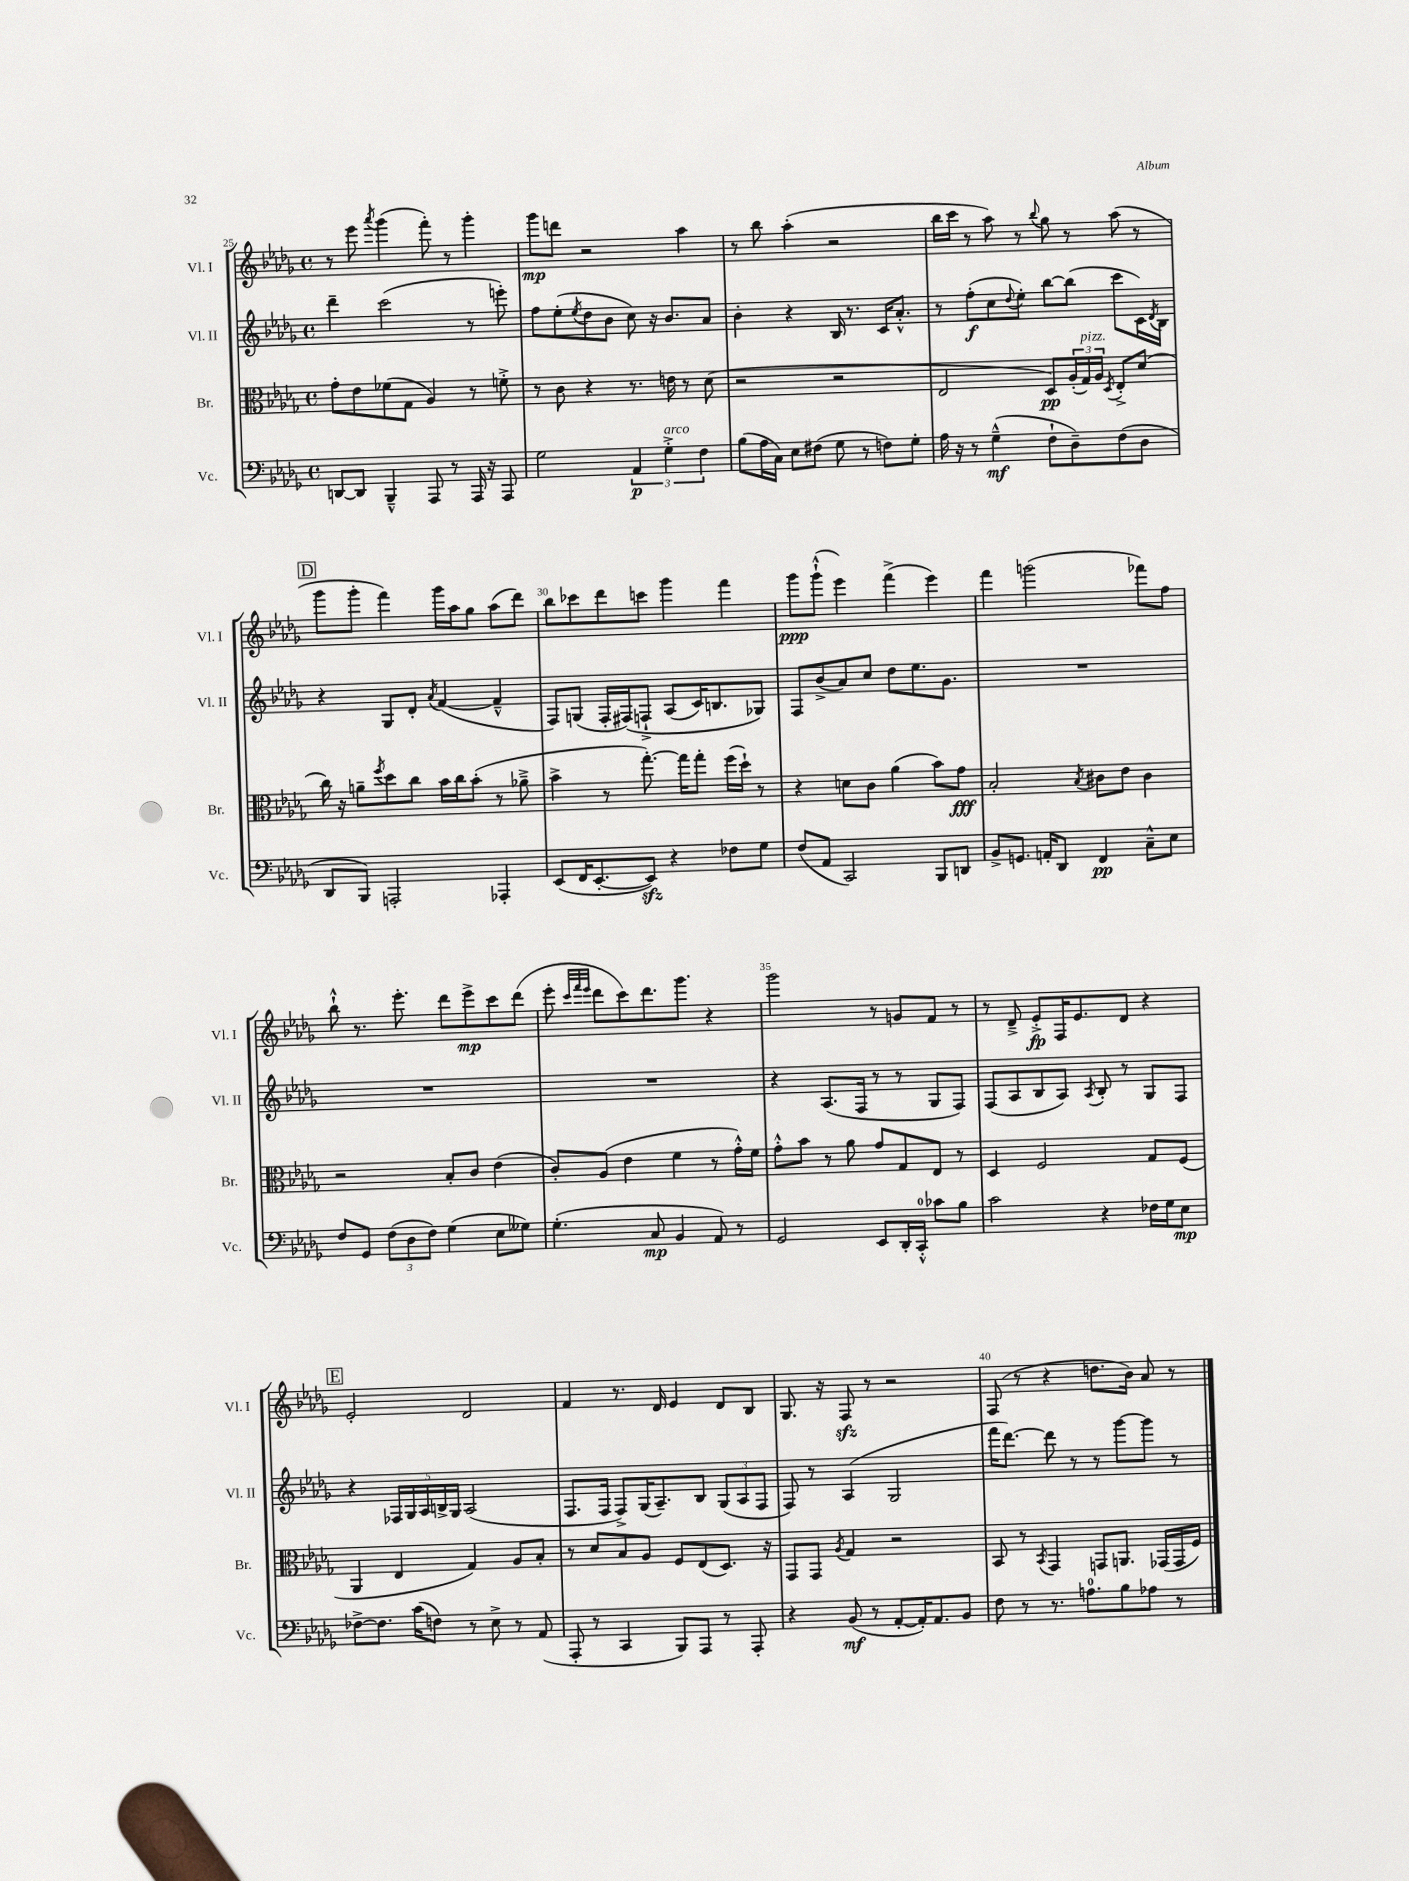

**kern	**dynam	**kern	**dynam	**kern	**dynam	**kern	**dynam
*part4	*part4	*part3	*part3	*part2	*part2	*part1	*part1
*staff4	*staff4	*staff3	*staff3	*staff2	*staff2	*staff1	*staff1
*I"Vc.	*	*I"Br.	*	*I"Vl. II	*	*I"Vl. I	*
*I'Vc.	*	*I'Br.	*	*I'Vl. II	*	*I'Vl. I	*
*clefF4	*	*clefC3	*	*clefG2	*	*clefG2	*
*k[b-e-a-d-g-]	*	*k[b-e-a-d-g-]	*	*k[b-e-a-d-g-]	*	*k[b-e-a-d-g-]	*
*M4/4	*	*M4/4	*	*M4/4	*	*M4/4	*
*met(c)	*	*met(c)	*	*met(c)	*	*met(c)	*
=25	=25	=25	=25	=25	=25	=25	=25
[8DDn/L	.	8g-'\L	.	4ddd-~\	.	8r	.
8DD/J]	.	8e-\	.	.	.	8eee-\	.
.	.	.	.	.	.	8qaaa-/	.
4BBB-~^^/	.	(8f-X\	.	(2ccc\	.	(4ggg-\	.
.	.	8G-\J	.	.	.	.	.
8AAA-/	.	4A-/)	.	.	.	8fff'\)	.
8r	.	.	.	.	.	8r	.
16AAA-/	.	8r	.	8r	.	4ggg-'\	.
16r	.	.	.	.	.	.	.
8AAA-/	.	8fn'^\	.	8eeen'\)	.	.	.
=26	=26	=26	=26	=26	=26	=26	=26
2G-\	.	8r	.	8ff\L	.	8ggg-\L	mp
.	.	8c\	.	(8ee-'\	.	8dddn\J	.
.	.	.	.	8qee-/	.	.	.
.	.	4r	.	8dd-\	.	2r	.
.	.	.	.	8b-\J	.	.	.
6AA-/	p	8.r	.	8cc\)	.	.	.
.	.	.	.	16r	.	.	.
!LO:TX:a:i:t=arco	!	!	!	!	!	!	!
6G-'^\	.	.	.	.	.	.	.
.	.	16en\	.	8.b-/L	.	.	.
.	.	8r	.	.	.	4aa-\	.
6F\	.	.	.	.	.	.	.
.	.	(8d-\	.	8a-/J	.	.	.
=27	=27	=27	=27	=27	=27	=27	=27
(8B-\L	.	2r	.	4b-'\	.	8r	.
16A-\L	.	.	.	.	.	8bb-\	.
16C\JJ)	.	.	.	.	.	.	.
8E-\L	.	.	.	4r	.	(4aa-'\	.
(8F#X\J	.	.	.	.	.	.	.
8G-\	.	2r	.	16B-/	.	2r	.
.	.	.	.	8.r	.	.	.
8r	.	.	.	.	.	.	.
8Fn\L)	.	.	.	16c/KL	.	.	.
.	.	.	.	8.a-'^^/J	.	.	.
8G-'\J	.	.	.	.	.	.	.
=28	=28	=28	=28	=28	=28	=28	=28
16A-\	.	2E-/	.	8r	.	16bb-\LL	.
16r	.	.	.	.	.	16ccc\JJ	.
8r	.	.	.	(8ff'\L	f	8r	.
(4G-~^^\	mf	.	.	8cc\	.	8aa-\)	.
.	.	.	.	8qqdd-/	.	.	.
.	.	.	.	8ee-'\J)	.	8r	.
.	.	.	.	.	.	8qqbb-/	.
8F`\L	.	8D-/L)	pp	[8bb-\L	.	8gg-\	.
8D-~\)	.	(24A-'/L	.	(8bb-\J]	.	8r	.
!	!	!LO:TX:a:i:t=pizz.	!	!	!	!	!
.	.	24G-/)	.	.	.	.	.
.	.	24A-/JJ	.	.	.	.	.
.	.	8qD-/	.	.	.	.	.
(8F\	.	8E-'^/L	.	8ccc\L	.	(8aa-\	.
8D-\J	.	(8d-/J	.	16c\L)	.	8r	.
.	.	.	.	8qd-/	.	.	.
.	.	.	.	16B-\JJ	.	.	.
!!LO:LB:g=z
!!LO:REH:place=s1:t=D
=29	=29	=29	=29	=29	=29	=29	=29
8DD-/L	.	16cc\)	.	4r	.	8ggg-\L	.
.	.	16r	.	.	.	.	.
8BBB-/J)	.	8an~\L	.	.	.	8ggg-'\J	.
.	.	8qff/	.	.	.	.	.
2AAAn'/	.	8dd-\	.	8G-/L	.	4fff\)	.
.	.	8cc\J	.	8d-'/J	.	.	.
.	.	.	.	8qa-/	.	.	.
.	.	16b-\LL	.	([4f/	.	16ggg-\LL	.
.	.	16cc\J	.	.	.	16aa-\J	.
.	.	(8b-'\J	.	.	.	8gg-\J	.
4AAA-X'/	.	8r	.	4f~^^/]	.	(8aa-\L	.
.	.	8a-X~^\	.	.	.	8ddd-\J)	.
=30	=30	=30	=30	=30	=30	=30	=30
(8EE-/L	.	4b-^\	.	8F/L)	.	8bb-\L	.
16FF/K	.	.	.	(8Gn/J	.	8ccc-X\	.
[8.EE-'/	.	.	.	.	.	.	.
.	.	8r	.	16F'/LL	.	8ddd-\	.
.	.	.	.	(16F#X/J)	.	.	.
8EE-zz/J])	.	[8.gg-'\)	.	8Fn`^/J	.	8cccn\J	.
4r	.	.	.	(8A-/L	.	4ggg-\	.
.	.	16gg-\KL]	.	.	.	.	.
.	.	8gg-'\J	.	16c/K)	.	.	.
.	.	.	.	8.Bn/	.	.	.
8F-X\L	.	(16ff\LL	.	.	.	4fff\	.
.	.	16dd-`\JJ)	.	.	.	.	.
8G-\J	.	8r	.	8G-X/J)	.	.	.
=31	=31	=31	=31	=31	=31	=31	=31
(8F/L	.	4r	.	8F/L	.	8ggg-\L	ppp
8AA-/J	.	.	.	(8b-^/	.	(8ggg-`^^\J	.
2CC/)	.	8dn\L	.	8a-/)	.	4eee-\)	.
.	.	8c\J	.	8cc/J	.	.	.
.	.	(4a-\	.	8dd-\L	.	(4fff^\	.
.	.	.	.	8.ee-\	.	.	.
8BBB-/L	.	8b-\L)	.	.	.	4eee-\)	.
.	.	.	.	8.g-\J	.	.	.
8DDn/J	.	8g-\J	fff	.	.	.	.
=32	=32	=32	=32	=32	=32	=32	=32
8BB-^/L	.	2B-'/	.	1r	.	4fff\	.
8.GGn/J	.	.	.	.	.	.	.
.	.	.	.	.	.	(2gggn\	.
16AAn'/KL	.	.	.	.	.	.	.
8DD-/J	.	.	.	.	.	.	.
.	.	8qB-/	.	.	.	.	.
4FF/	pp	8c#X\L	.	.	.	.	.
.	.	8e-\J	.	.	.	.	.
8C~^^\L	.	4c#\	.	.	.	8fff-X\L)	.
8E-\J	.	.	.	.	.	8ff\J	.
!!LO:LB:g=z
=33	=33	=33	=33	=33	=33	=33	=33
8F/L	.	2r	.	1r	.	8bb-`^^\	.
8GG-/J	.	.	.	.	.	8.r	.
(12F\L	.	.	.	.	.	.	.
.	.	.	.	.	.	8.eee-'\	.
12D-\	.	.	.	.	.	.	.
12F\J)	.	.	.	.	.	.	.
(4G-\	.	8B-'/L	.	.	.	8ddd-\L	.
.	.	8c/J	.	.	.	8eee-^\	mp
8E-\L	.	(4e-\	.	.	.	8ccc\	.
8G--X\J)	.	.	.	.	.	(8ddd-\J	.
=34	=34	=34	=34	=34	=34	=34	=34
(4.G-'\	.	8c'/L)	.	1r	.	8eee-'\	.
.	.	.	.	.	.	32qqccc/LLL	.
.	.	.	.	.	.	32qqfff/	.
.	.	.	.	.	.	32qqeee-/JJJ	.
.	.	(8A-/J	.	.	.	8ddd-\L	.
.	.	4e-\	.	.	.	8ccc\)	.
8C/	mp	.	.	.	.	8.ddd-\	.
4BB-/	.	4f\	.	.	.	.	.
.	.	.	.	.	.	8.ggg-\J	.
8AA-/)	.	8r	.	.	.	4r	.
8r	.	16g-'^^\LL)	.	.	.	.	.
.	.	16f\JJ	.	.	.	.	.
=35	=35	=35	=35	=35	=35	=35	=35
2GG-/	.	8g-'^^\L	.	4r	.	2ggg-\	.
.	.	8b-\J	.	.	.	.	.
.	.	8r	.	(8.A-/L	.	.	.
.	.	8a-\	.	.	.	.	.
.	.	.	.	16F/Jk	.	.	.
8EE-/L	.	8g-/L	.	8r	.	8r	.
16DD-'/L	.	8G-/	.	8r	.	8gn/L	.
16CC'^^/JJ	.	.	.	.	.	.	.
8c-X\L	.	8E-/J	.	8G-/L	.	8f/J	.
8B-\J	.	8r	.	8F/J)	.	8r	.
=36	=36	=36	=36	=36	=36	=36	=36
2c\	.	4D-/	.	(8F/L	.	8r	.
.	.	.	.	8A-/	.	8d-~^/	.
.	.	2F/	.	8B-/	.	8e-'^/L	fp
.	.	.	.	8A-/J)	.	16F/K	.
.	.	.	.	.	.	8.e-/	.
.	.	.	.	8qA-/	.	.	.
4r	.	.	.	8B-'/	.	.	.
.	.	.	.	8r	.	8d-/J	.
16F-X\LL	.	8G-/L	.	8G-/L	.	4r	.
16G-\J	.	.	.	.	.	.	.
8E-\J	mp	(8F/J	.	8F/J	.	.	.
!!LO:LB:g=z
!!LO:REH:place=s1:t=E
=37	=37	=37	=37	=37	=37	=37	=37
[8F-X^\L	.	4AA-/	.	4r	.	2e-'/	.
8.F-\J]	.	.	.	.	.	.	.
.	.	4E-/	.	20F-X/LL	.	.	.
.	.	.	.	20G-/	.	.	.
(16c\KL	.	.	.	.	.	.	.
.	.	.	.	20A-/	.	.	.
8Fn\J)	.	.	.	.	.	.	.
.	.	.	.	20Bn^/	.	.	.
.	.	.	.	20G-/JJ	.	.	.
8r	.	4G-/)	.	(2A-/	.	2d-/	.
8E-^\	.	.	.	.	.	.	.
8r	.	8A-/L	.	.	.	.	.
(8AA-/	.	8B-'/J	.	.	.	.	.
=38	=38	=38	=38	=38	=38	=38	=38
8AAA-'/	.	8r	.	8.F/L	.	4f/	.
8r	.	8d-/L	.	.	.	.	.
.	.	.	.	16F/Jk	.	.	.
4CC/	.	8B-/	.	8F^/L)	.	8.r	.
.	.	8A-/J	.	(16G-/K	.	.	.
.	.	.	.	8.A-~/)	.	16d-/	.
8BBB-/L)	.	8F/L	.	.	.	4e-/	.
8AAA-/J	.	(8E-/	.	8B-/J	.	.	.
8r	.	8.D-/J)	.	(12G-/L	.	8d-/L	.
.	.	.	.	12A-/	.	.	.
8AAA-'/	.	.	.	.	.	8B-/J	.
.	.	.	.	12F/J	.	.	.
.	.	16r	.	.	.	.	.
=39	=39	=39	=39	=39	=39	=39	=39
4r	.	8GG-/L	.	8F/)	.	8.G-/	.
.	.	8GG-/J	.	8r	.	.	.
.	.	.	.	.	.	16r	.
.	.	8qA-/	.	.	.	.	.
(8BB-/	mf	4G-/	.	(4A-/	.	8Fzz/	.
8r	.	.	.	.	.	8r	.
[8AA-'/L	.	2r	.	2G-/	.	2r	.
16AA-'/K])	.	.	.	.	.	.	.
8.AA-/	.	.	.	.	.	.	.
8BB-/J	.	.	.	.	.	.	.
=40	=40	=40	=40	=40	=40	=40	=40
8F\	.	8BB-/	.	16fff\KL	.	(8F/	.
.	.	.	.	[8.ddd-\J)	.	.	.
8r	.	8r	.	.	.	8r	.
.	.	8qBB-/	.	.	.	.	.
8.r	.	4GG-/	.	8ddd-\]	.	4r	.
.	.	.	.	8r	.	.	.
8.An\L	.	.	.	.	.	.	.
.	.	8GGn/L	.	8r	.	8.ddn\L	.
8B-\	.	8.AAn/J	.	[8ggg-\L	.	.	.
.	.	.	.	.	.	16b-\Jk)	.
8A-X\J	.	.	.	8ggg-\J]	.	8a-/	.
.	.	(16GG-X/LL	.	.	.	.	.
8r	.	16GG-/	.	8r	.	8r	.
.	.	16F/JJ)	.	.	.	.	.
==	==	==	==	==	==	==	==
*-	*-	*-	*-	*-	*-	*-	*-
